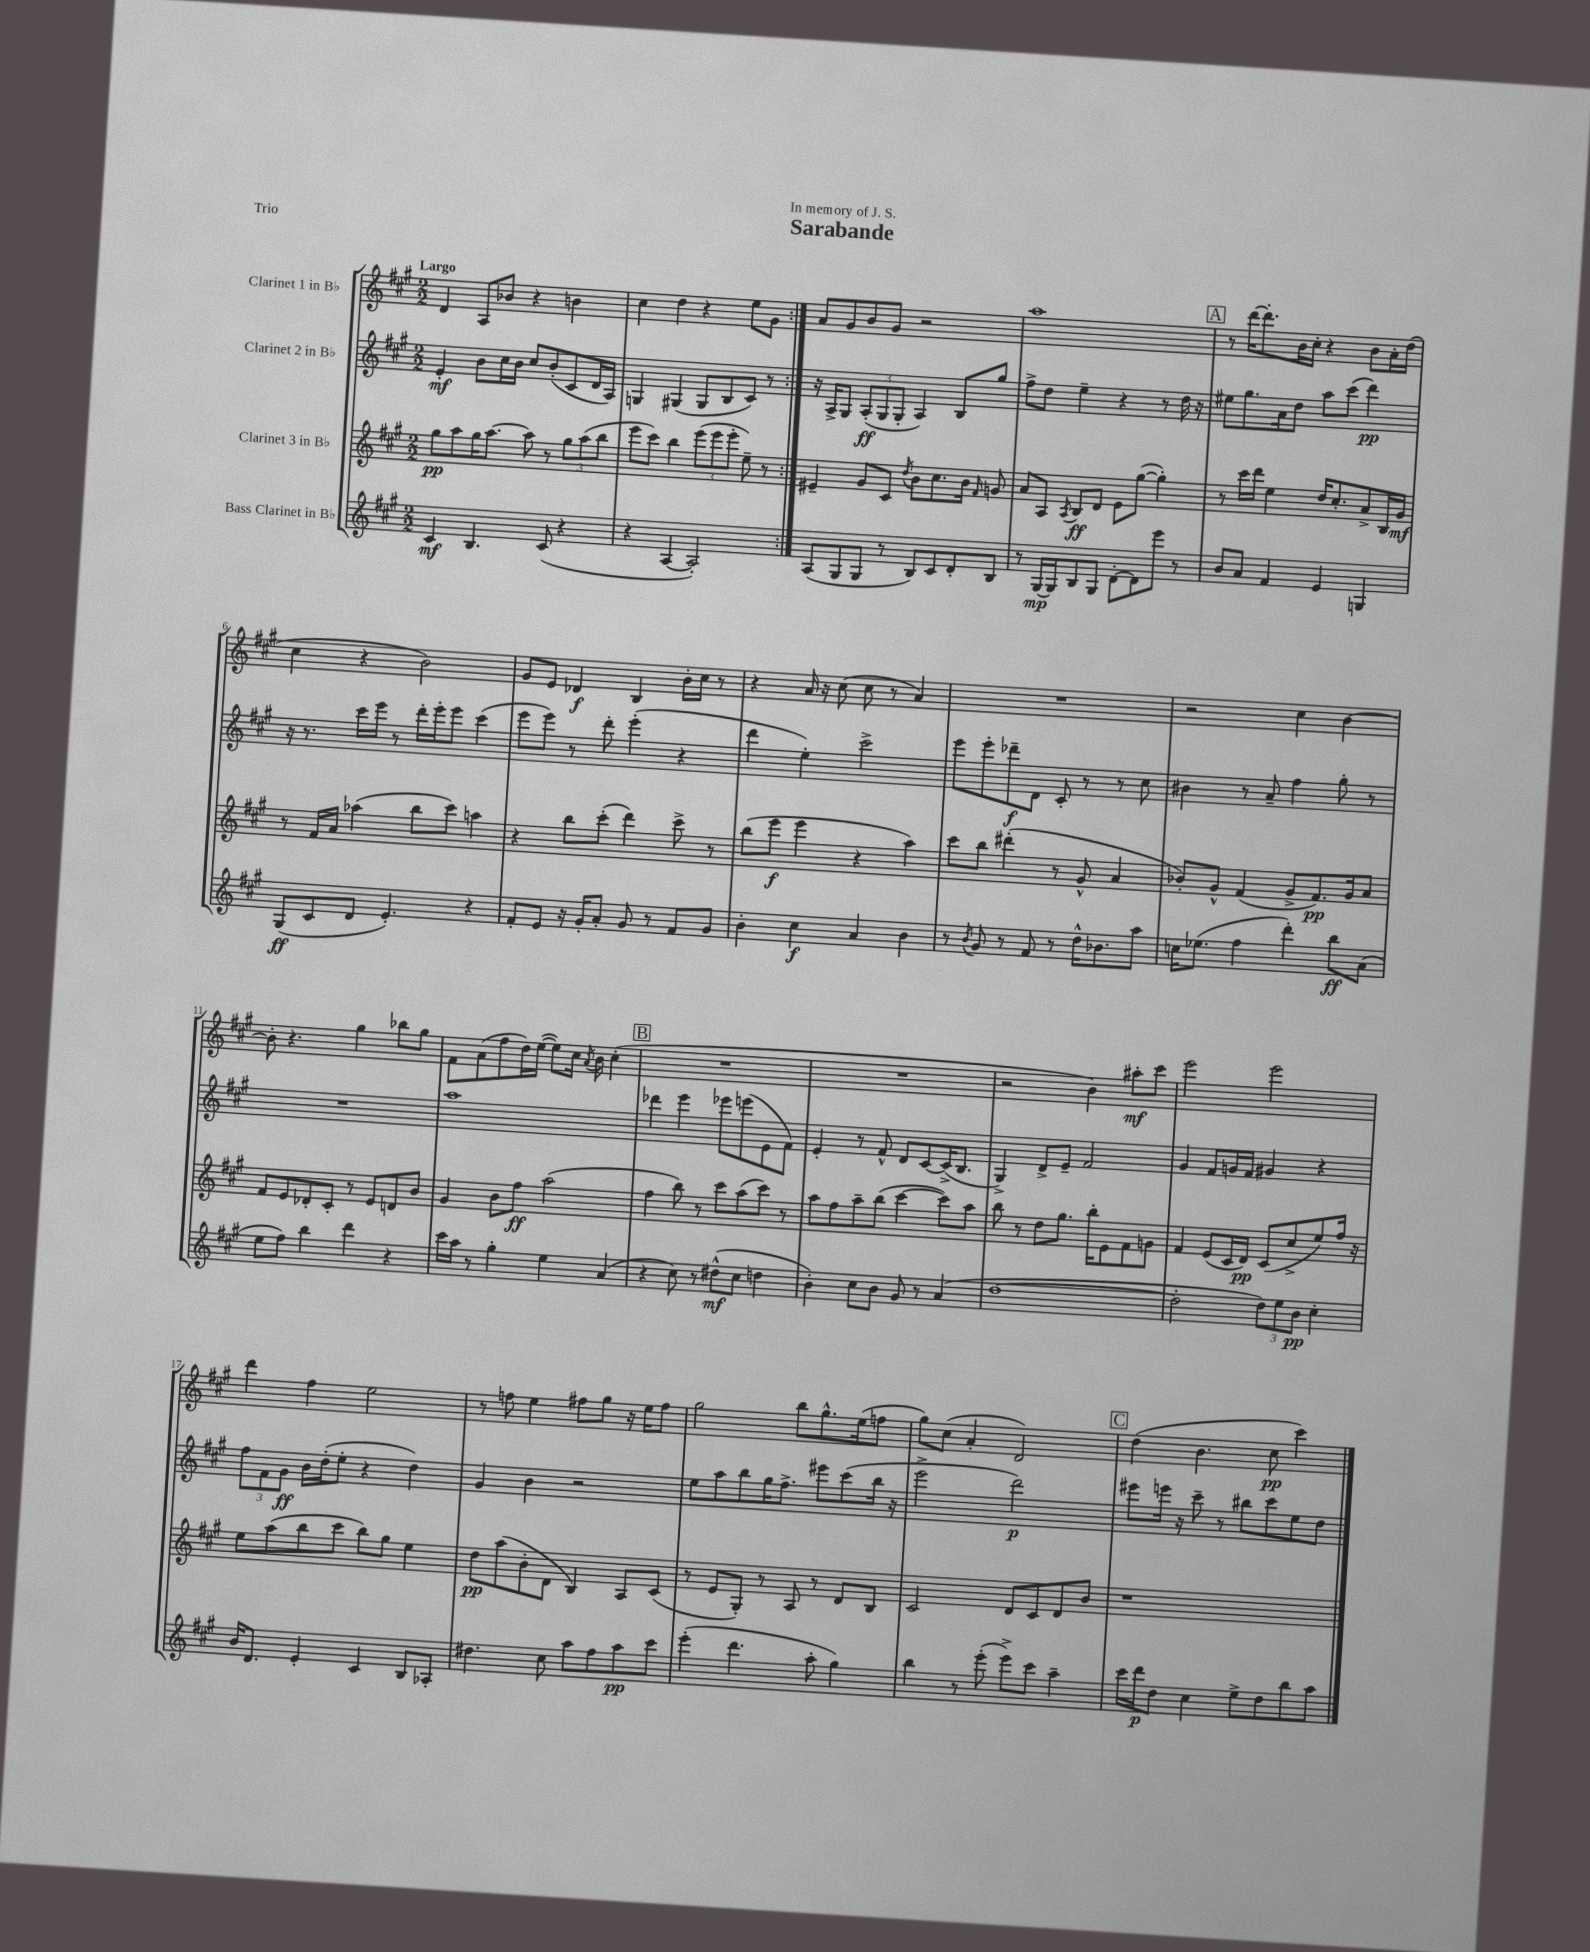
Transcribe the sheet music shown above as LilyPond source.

\header { title = "Sarabande" dedication = "In memory of J. S." piece = "Trio" }
<<
\new StaffGroup <<
\new Staff = "s0" \with { instrumentName = "Clarinet 1 in Bb" } {
    \clef treble \key a \major \numericTimeSignature \time 2/2 \tempo "Largo"
    \autoBeamOff \repeat volta 2 { d'4 a8[ bes'8] r4 b'4 |
    cis''4 d''4 r4 e''8[ gis'8] | }
    a'8[ gis'8 b'8 gis'8] r2 |
    a''1 |
    \mark \markup { \box "A" } r8 d'''16[~ d'''8.-. b'16 cis''16]-. r4 b'8[ a'16-. d''16]( |
    cis''4 r4 b'2) |
    gis'8[ e'8] des'4\f b4 b'16[-. cis''16] r8 |
    r4 a'16 r16 cis''8( cis''8 r8 a'4) |
    R1 |
    r2 cis''4 b'4~ |
    b'8-. r4. gis''4 bes''8[ gis''8] |
    fis'8[ a'8( fis''8 d''16) e''16]~( e''8[) cis''16] \acciaccatura { a'8 } b'16 cis''4-.( |
    \mark \markup { \box "B" } R1 |
    R1 |
    r2 b'4) ais''8[-.\mf cis'''8] |
    e'''2 e'''2 |
    d'''4 fis''4 e''2 |
    r8 f''8 e''4 fis''8[ gis''8] r16 e''16[ fis''8] |
    gis''2 b''8[ gis''8.-^ e''16( f''8] |
    gis''8[) cis''8]( a'4-. d'2) |
    \mark \markup { \box "C" } d''4( b'4. cis''8\pp cis'''4) \bar "|." |
}
\new Staff = "s1" \with { instrumentName = "Clarinet 2 in Bb" } {
    \clef treble \key a \major \numericTimeSignature \time 2/2
    \autoBeamOff \repeat volta 2 { e'4-.\mf b'8[ cis''16 b'16] cis''8[ b'8-.( cis'8 d'16 a16]) |
    g4 gis4( gis8[ b8 cis'8]) r8 | }
    r16 a16[-> gis8] \tuplet 3/2 { a8[-.\ff( gis8 gis8]-. } a4) b8[ gis''8] |
    fis''8[-> d''8] e''4-- r4 r8 d''16 r16 |
    \mark \markup { \box "A" } eis''8[ gis''8. a'16 d''8] a''8[ cis'''8]( d'''4\pp) |
    r16 r8. cis'''16[ e'''16] r8 d'''16[-. e'''16-. e'''8] cis'''4( |
    e'''8[ e'''8]) r8 d'''8-. e'''4-.( r4 |
    d'''4 e''4-.) cis'''2-> |
    e'''8[ e'''8-. des'''8--\f d'8] cis'8-. r8 r8 cis''8 |
    bis'4 r8 a'8-- fis''4 gis''8-. r8 |
    R1 |
    a''1 |
    \mark \markup { \box "B" } des'''4 e'''4 ees'''8[ e'''8( e'8 fis'8]) |
    e'4-. r8 fis'8-^ d'8[ cis'8~ cis'16->( b8.] |
    gis4->) d'8[-> e'8]-- fis'2 |
    gis'4 fis'8[ g'16 fis'16] gis'4 r4 |
    \tuplet 3/2 { fis''8[ fis'8 gis'8]\ff } b'16[ d''16-.( e''8]-. r4 d''4) |
    gis'4 b'4 r2 |
    e''8[ a''8 b''8 gis''16 fis''8.]-> eis'''8[ cis'''8( b''16] r16 |
    e'''2-> d'''2\p) |
    \mark \markup { \box "C" } eis'''8[ e'''16] r16 cis'''8-- r8 bis''8[ cis'''8 e''8 d''8] \bar "|." |
}
\new Staff = "s2" \with { instrumentName = "Clarinet 3 in Bb" } {
    \clef treble \key a \major \numericTimeSignature \time 2/2
    \autoBeamOff \repeat volta 2 { gis''8[\pp a''8 gis''16 a''8.]~ a''8 r8 \tuplet 3/2 { gis''8[ a''8( b''8] } |
    e'''8[ cis'''8]) b''4 \tuplet 3/2 { e'''8[( e'''8 e'''8]-. } e''8--) r8 | }
    eis'4-- gis'8[ cis'8] \acciaccatura { d''8 } b'8[ cis''8. b'16] \grace { fis'16 } g'8 |
    a'8[ a8] \acciaccatura { a8 } b8[\ff d'8] e'8[ gis''8]~( gis''4-.) |
    \mark \markup { \box "A" } r8 cis'''16[ d'''16] e''4 d''16[ cis''8.-. a'8-> b16 gis'16]\mf |
    r8 fis'16[ a'16] aes''4( b''8[ cis'''8]) a''4 |
    r4 b''8[ cis'''8]-.( d'''4) cis'''8-> r8 |
    b''8[( e'''8]\f e'''4 r4 a''4) |
    cis'''8[ b''8] dis'''4-.( r8 gis'8-^ a'4 |
    bes'8[-.) gis'8]-^ fis'4( gis'8[-> fis'8.\pp) gis'16 a'8] |
    fis'8[ e'8 des'8-. cis'8]-. r8 e'8[ d'8 b'8] |
    gis'4 b'8[ fis''8]\ff a''2( |
    \mark \markup { \box "B" } fis''4 b''8) r8 cis'''8[ a''8( cis'''8]) r8 |
    a''8[ fis''8 a''8-- b''8]( cis'''4~ cis'''8[) a''8] |
    b''8 r8 d''8[ gis''8.] b''16[-. e'8 fis'8 g'8] |
    fis'4 e'8[( cis'16 d'16]\pp) cis'8[( cis''8-> e''8) fis''16] r16 |
    e''8[ a''8( b''8 cis'''8] b''8[) gis''8] e''4 |
    d''8[\pp a''8( b'8-. d'8] b4) a8[ cis'8]( |
    r8 e'8[ gis8]-.) r8 a8 r8 d'8[ b8] |
    cis'2 d'8[ cis'8 d'8 b'8] |
    \mark \markup { \box "C" } r1 \bar "|." |
}
\new Staff = "s3" \with { instrumentName = "Bass Clarinet in Bb" } {
    \clef treble \key a \major \numericTimeSignature \time 2/2
    \autoBeamOff \repeat volta 2 { cis'4\mf b4. cis'8( r4 |
    r4 a4~ a2-.) | }
    a8[( gis8 gis8] r8 b8[) cis'8 d'8-. b8] |
    r8 gis16[~\mp gis16 b8 gis8] d'8[~-. d'8 e'''8] r8 |
    \mark \markup { \box "A" } b'8[ a'8] fis'4 e'4 g4 |
    gis8[\ff( cis'8 d'8] e'4.-.) r4 |
    fis'8[-. e'8] r16 gis'16[-. a'8]-. gis'8 r8 fis'8[ gis'8] |
    b'4-. cis''4\f a'4 b'4 |
    r8 \acciaccatura { b'8 } gis'8 r8 fis'8 r8 d''16[-^ bes'8. a''8] |
    c''16[ ees''8.]( fis''4 d'''4-.) b''8[\ff a'8]( |
    e''8[ fis''8]) b''4 d'''4 r4 |
    cis'''16[ a''16] r8 gis''4-. e''4 a'4( |
    \mark \markup { \box "B" } r4 cis''8) r8 dis''8[-^\mf( cis''8] d''4 |
    b'4-.) cis''8[ b'8] gis'8 r8 a'4( |
    d''1~ |
    d''2-. \tuplet 3/2 { d''8[) e''8 b'8]\pp } cis''4-. |
    b'16[ d'8.] e'4-. cis'4 b8[ aes8]-. |
    dis''4. cis''8 a''8[ fis''8 a''8\pp cis'''8] |
    e'''4-.( d'''4. a''8-. gis''4) |
    b''4 r8 e'''8-.( e'''8[->) cis'''8] a''4-- |
    \mark \markup { \box "C" } cis'''16[ d'''16\p d''8] cis''4 e''8[-> d''8 b''8 a''8] \bar "|." |
}
>>
>>
